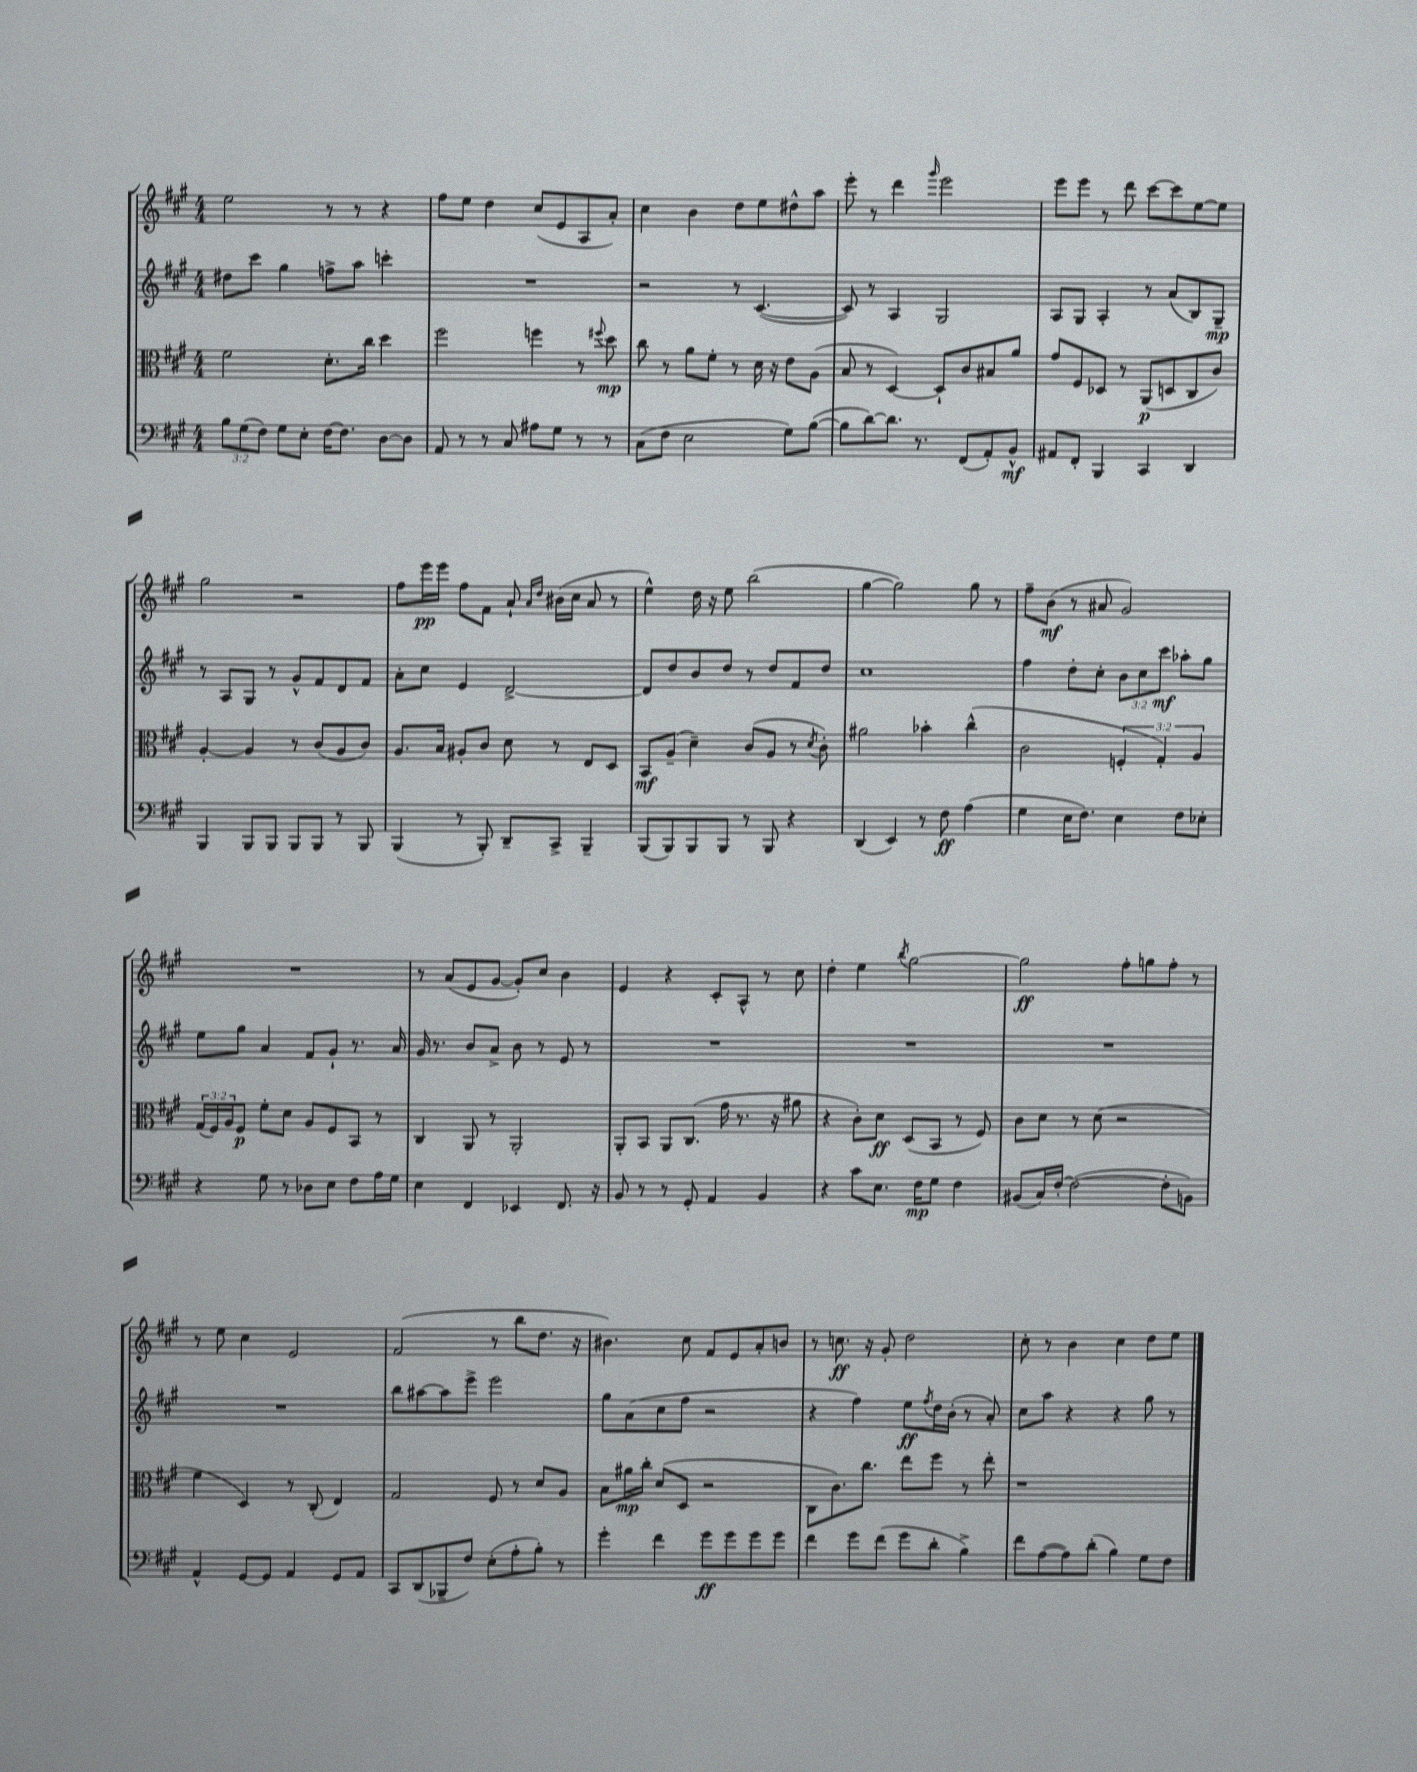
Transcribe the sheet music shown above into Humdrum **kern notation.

**kern	**kern	**kern	**kern
*staff4	*staff3	*staff2	*staff1
*clefF4	*clefC3	*clefG2	*clefG2
*k[f#c#g#]	*k[f#c#g#]	*k[f#c#g#]	*k[f#c#g#]
*M4/4	*M4/4	*M4/4	*M4/4
12B	2f#	8dd#	2ee
(12G#	.	.	.
.	.	8ccc#	.
12F#)	.	.	.
8G#	.	4gg#	.
8E'	.	.	.
[16F#	8.d'	8ff^	8r
8.F#]	.	.	.
.	.	8aa	8r
.	16cc#	.	.
[8D	4dd	4ccc'	4r
8D]	.	.	.
=	=	=	=
8AA	2ff#	1r	8ff#
8r	.	.	8ee
8r	.	.	4dd
8C#	.	.	.
8A#	4ff	.	(8cc#
8G#	.	.	8e
8r	8r	.	8A
.	8qqff#	.	.
8r	8dd	.	8a')
=	=	=	=
(8C#	8cc#	2r	4cc#
8F#	8r	.	.
2E	8a	.	4b
.	8f#'	.	.
.	8r	8r	8dd
.	16d	([4.c#	8ee
.	16r	.	.
8G#)	8e	.	8dd#^^
([8B	(8A	.	8aa
=	=	=	=
8B]	8B	8c#])	8eee'
[8d)	8r	8r	8r
8.d]	[4D)	4A	4ddd
8.r	.	.	.
.	.	.	16qqggg#
.	8D`]	2G#	2eee
(8FF#	8c#	.	.
8AA')	8B#	.	.
8BB^^	8a	.	.
=	=	=	=
8AA#	8g#	8A	8eee
8FF#'	8F#	8G#	8eee
4BBB	8D-	4A'	8r
.	8r	.	8ddd
4CC#	(8AA	8r	[8ccc#
.	8D	(8a	8ccc#]
4DD	8C#	8B)	[8ee
.	8c#)	8G#~	8ee]
=	=	=	=
4BBB	[4A'	8r	2gg#
.	.	8A	.
8BBB	4A]	8G#	.
8BBB	.	8r	.
8BBB	8r	8g#^^	2r
8BBB	(8c#	8f#	.
8r	8A	8d	.
8BBB	8c#)	8f#	.
=	=	=	=
(4BBB	8.A	8a'	8ff#
.	.	8cc#	16eee
.	16B	.	16eee
8r	8A#'	4e	8ff#
8BBB')	8c#	.	8f#
8DD~	8d	[2d^	8a`
.	.	.	16qqa
.	.	.	16qqdd
8CC#^	8r	.	(16b#
.	.	.	16cc#
4BBB~	8E	.	8a
.	8D	.	8r
=	=	=	=
(8BBB	8BB	8d]	4ee^^)
8BBB)	(8A~	8dd	.
8BBB	4d~)	8b	16dd
.	.	.	16r
8BBB	.	8dd	8ee
8r	(8c#	8r	(2bb
8BBB	8A	8dd	.
4r	8r	8f#	.
.	8qd	.	.
.	8c#')	8dd	.
=	=	=	=
(4DD	2a#	1cc#	[4gg#
4EE)	.	.	2gg#])
8r	4b-'	.	.
8F#	.	.	.
(4A	(4cc#^^	.	8gg#
.	.	.	8r
=	=	=	=
4G#	2c#	4ff#	8ff#~
.	.	.	(8b
16E	.	8dd'	8r
8.F#)	.	.	.
.	.	8cc#'	8a#
4E	6F'	12b	2g#)
.	.	12cc#	.
.	6G#')	12ccc#	.
8F#	.	8aa-'	.
.	6A	.	.
8E-'	.	8gg#	.
=	=	=	=
4r	(24G#	8ee	1r
.	24F#)	.	.
.	24A	.	.
.	8F#	8gg#	.
8G#	8f#'	4a	.
8r	8d	.	.
8D-	8A	8f#	.
8E	8F#	8g#`	.
8F#	8BB	8.r	.
16A	8r	.	.
16G#	.	16a	.
=	=	=	=
4E	4C#	16g#	8r
.	.	8.r	.
.	.	.	(8a
4FF#	8AA	8b	8e
.	8r	8a^	[8g#
4EE-	2AA'	8b	8g#'])
.	.	8r	8cc#
8.FF#	.	8e	4b
.	.	8r	.
16r	.	.	.
=	=	=	=
8BB	8AA'	1r	4e
8r	8BB	.	.
8r	8AA	.	4r
8GG#'	(8.C#	.	.
4AA	.	.	8c#'
.	16g#	.	.
.	8.r	.	8A^^
4BB	.	.	8r
.	16r	.	.
.	8a#	.	8cc#
=	=	=	=
4r	4r	1r	4dd'
8c#	8c#')	.	4ee
8.E	8d	.	.
.	.	.	8qbb
.	(8D	.	[2gg#
16F#	.	.	.
8G#	8BB	.	.
4F#	8r	.	.
.	8F#)	.	.
=	=	=	=
(8BB#	8c#	1r	2gg#]
16C#)	8d	.	.
[16F#'	.	.	.
(2F#_	8r	.	.
.	(8d	.	.
.	2r	.	8ff#'
.	.	.	8gg
8F#']	.	.	8ff#'
8BB)	.	.	8r
=	=	=	=
4AA^^	4f#	1r	8r
.	.	.	8ee
[8GG#	4D)	.	4cc#
8GG#]	.	.	.
4AA	8r	.	2e
.	(8C#'	.	.
8GG#	4E)	.	.
8AA	.	.	.
=	=	=	=
8CC#	2G#	8bb	(2f#
(8DD	.	[8aa#	.
8BBB-~	.	8aa#]	.
8F#)	.	8eee^	.
(8E'	8F#	2eee	8r
8A'	8r	.	8bb
8B')	8d	.	8.dd
8r	8A	.	.
.	.	.	16r
=	=	=	=
4g#'	8B	8gg#	4.b#)
.	16a#	(8a	.
.	16cc#'	.	.
4f#	(8d	8cc#	.
.	8D	8ff#	8cc#
8g#	2r	2r	8f#
8g#	.	.	8e
8g#	.	.	8a'
8g#	.	.	8b
=	=	=	=
4f#	8C#	4r	8r
.	8.c#)	.	8.cc
8g#	.	4ff#)	.
.	8.cc#	.	16r
(8f#	.	.	8g#'
8g#	8ee	8ee	2dd
.	.	8qff#	.
8d'	8ff#	16dd	.
.	.	(16b'	.
4B^)	8r	8r	.
.	8ee'	8a')	.
=	=	=	=
8f#	1r	8cc#	8cc#'
([8A	.	8aa	8r
8A])	.	4r	4b
(8d'	.	.	.
4B)	.	4r	4cc#
8G#	.	8gg#	8dd
8F#	.	8r	8ee
==	==	==	==
*-	*-	*-	*-
